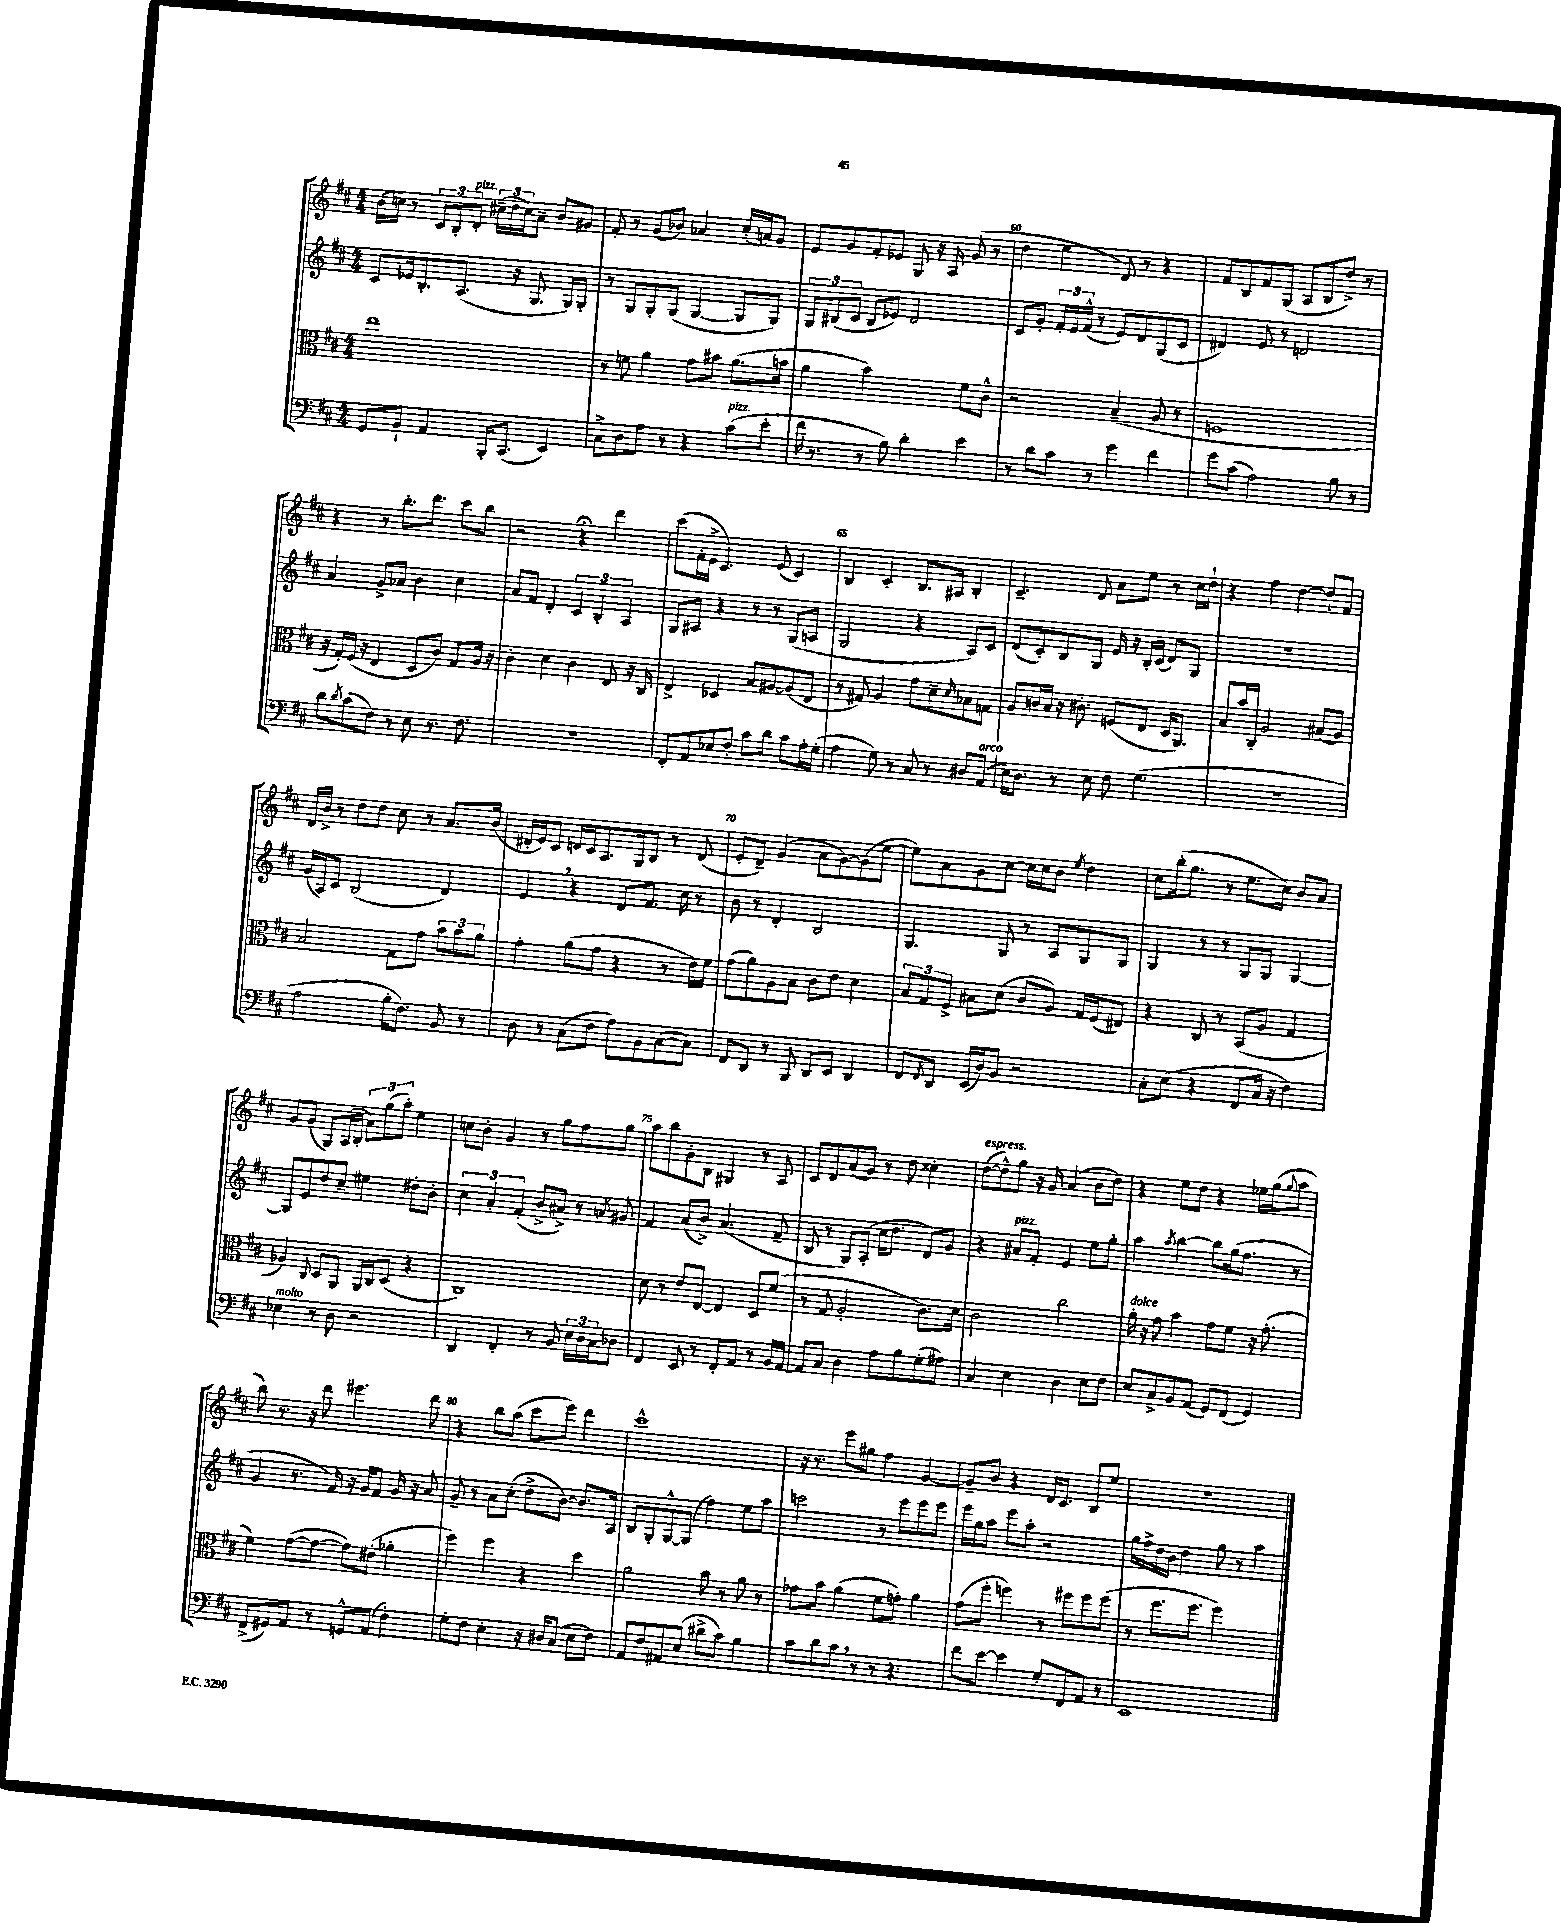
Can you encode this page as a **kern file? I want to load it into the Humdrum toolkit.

**kern	**kern	**kern	**kern
*part4	*part3	*part2	*part1
*staff4	*staff3	*staff2	*staff1
*clefF4	*clefC3	*clefG2	*clefG2
*k[f#c#]	*k[f#c#]	*k[f#c#]	*k[f#c#]
*M4/4	*M4/4	*M4/4	*M4/4
=57	=57	=57	=57
8GG/L	1ee	8c#/L	(16b\LL
.	.	.	16ccn\JJ)
8BB`/J	.	16e-X/k	8r
.	.	8.B'/	.
4AA/	.	.	12c#/L
.	.	.	12B'/
.	.	(8.A/J	.
!	!	!	!LO:TX:a:i:t=pizz.
.	.	.	12d'/J
16BBB'/KL	.	.	(24cc#X~\LL
.	.	.	24dd\
(8.CC#/J	.	16r	.
.	.	.	24cc#\J)
.	.	8.G/	8a~\J
4EE/)	.	.	8b/L
.	.	16G/KL)	.
.	.	8G'/J	8g#X/J
=58	=58	=58	=58
8C#^\L	8r	8r	8f#'/
8D\	8fn\	8G/L	8r
8A\J	4a\	8G'/	(8g/L
8r	.	(8G/J	8b-X/J)
4r	8g\L	[4G/	4a-X/
.	8b#X\J	.	.
!LO:TX:a:i:t=pizz.	!	!	!
(8c#\L	(8.a\L	8G/L]	(16cc#'/LL
.	.	.	16an/J)
8e'\J	.	8G/J)	8g/J
.	16bn\Jk	.	.
=59	=59	=59	=59
16f#\	4a\	12G/L	8e/L
8.r	.	.	.
.	.	(12B#X/	.
.	.	.	8g/
.	.	12c#/J	.
8r	2b\)	8B#/L	8f#'/
8B\)	.	8e-X/J)	8e-X/J
4d'\	.	2d/	8G/
.	.	.	16r
.	.	.	16A/
4e\	8f#\L	.	(8g/
.	8c#^^\J	.	8r
=60	=60	=60	=60
8r	2r	8c#/L	4dd\
8d\L	.	8g'/J	.
8c#\J	.	24f#'/LL	4ee\
.	.	24e/	.
.	.	(24f#^^/JJ	.
8r	.	8r	.
4g\	(4B~/	8e/L)	8d/)
.	.	8d/	8r
4f#\	8A/	(8G/	4r
.	8r	8c#/J	.
=61	=61	=61	=61
8g\L	1Fn	4d#X/)	8f#/L
(8c#\J	.	.	8B/
2A\)	.	8e/	8f#/
.	.	8r	(8G/J
.	.	2dn/	8A/L
.	.	.	8B/
8B\	.	.	8dd^/J)
8r	.	.	8r
!!LO:LB:g=z
=62	=62	=62	=62
8d\L	16r	4a/	4r
.	16G'/LL)	.	.
8qd/	.	.	.
(8c#\	(16F#/JJ	.	.
.	16r	.	.
8F#\J)	4E/	8g^/L	8r
8r	.	8a-X/J	8.bb'\L
8E\	8D/L	4b\	.
.	.	.	8.ddd\J
8.r	8c#/J)	.	.
.	8G/L	4cc#\	8ccc#\L
8.F#\	.	.	.
.	16A/Jk	.	8bb\J
.	16r	.	.
=63	=63	=63	=63
1r	4c#'\	8a/L	2r
.	.	8f#/J	.
.	4d\	4d'/	.
.	4c#\	6c#/	4r;<
.	.	6B'/	.
.	8E/	.	4ddd\
.	.	6A/	.
.	16r	.	.
.	16C#/	.	.
=64	=64	=64	=64
8FF#'/L	4E^/	8G/L	(8ccc#\L
8AA/	.	8A#X/J	16f#'\L
.	.	.	16e^\JJ
8E-X/	4D-X/	4r	4.c#/)
8F#'/J	.	.	.
8c#\L	8B/L	8r	.
8d\J	[8A#X/	8r	(8e/
8c#\L	(8A#/]	(8G/L	4c#/)
16A'\L	8E/J	8An/J	.
(16G'\JJ	.	.	.
=65	=65	=65	=65
4A\	8r	2G/	4B/
.	8G#X/)	.	.
8G\)	4A/	.	4c#'/
8r	.	.	.
8C#/	8g\L	4r	8.B/L
8r	8d~\	.	.
.	.	.	16A#X/Jk
.	16qqd/	.	.
8D#X/L	8B-X\	8A/L)	4B'/
!LO:TX:a:i:t=arco	!	!	!
(8AA/J	8Gn\J	8c#/J	.
=66	=66	=66	=66
16E\KL)	8A/L	(8d/L	4.c#~/
8.D\J	.	.	.
.	16cn/L	8c#'/)	.
.	16B/JJ	.	.
8r	16r	8B/	.
.	8.c#X'\	.	.
8E\	.	8G/J	8d/
8F#\	(8Fn/L	16e/	8a\L
.	.	16r	.
(4.G\	8E/J	16B'/LL	8ee\J
.	.	(16c#/JJ	.
.	16D/KL	8d/L)	8r
.	8.AA/J)	.	.
.	.	8G/J	16cc#\LL
.	.	.	16dd`\JJ
=67	=67	=67	=67
1r	8B/L	1r	4r
.	16b/L	.	.
.	16C#'/JJ	.	.
.	2A/	.	4ff#\
.	.	.	[4dd\
.	(8B#X/L	.	8dd`/L]
.	8A/J)	.	8f#/J
!!LO:LB:g=z
=68	=68	=68	=68
2A\	2B/	(16g/LL	16d/LL
.	.	16A/J)	16b^/JJ
.	.	8c#/J	8r
.	.	(2B/	8dd\L
.	.	.	8dd\J
16B'\KL	8G\L	.	8cc#\
8.F#\J)	.	.	.
.	8g\J	.	8r
8BB/	12b\L	4d/)	8.a/L
.	12b\	.	.
8r	.	.	.
.	12a\J	.	.
.	.	.	(16b/Jk
=69	=69	=69	=69
8D\	4g'\	4e,/	16d#X'/LL
.	.	.	16e/J)
8r	.	.	8c#/J
(8C#\L	(8a\L	4r	16dn/LL
.	.	.	16c#/J
8F#\J	8g\J	.	8.A/
8A\L)	4r	8d/L	.
.	.	.	16G/k
8BB\	.	8.f#/J	8B/J
([8C#\	8r	.	8r
.	.	16cc#\	.
8C#\J])	16e\LL)	8r	(8d/
.	16f#\JJ	.	.
=70	=70	=70	=70
8FF#/L	(8g\L	8b\	8e'/L
8DD/J	8a\)	8r	8d~/J)
8r	8A\	4d'/	(4g/
8BBB/	8B\J	.	.
8DD/L	8c#\L	2B/	8a\L
8EE/J	8e\J	.	[8g\)
4DD/	4d\	.	(8g\]
.	.	.	[8ee\J
=71	=71	=71	=71
8FF#/L	12B/L	4.G/	8ee\L])
.	12G/	.	.
8qFF#/	.	.	.
8DD/J	.	.	8a\
.	12F#^/J	.	.
(16EE/LL	8B#X\L	.	8g\
16D/J)	.	.	.
8BB/J	(8d\J	8G/	[8cc#\J
2r	8c#/L	8r	16cc#\LL]
.	.	.	16cc#\J
.	8A/J)	8A/L	8b\J
.	.	.	8qee/
.	16G/LL	8G/	4dd\
.	(16F#/J	.	.
.	8E#X/J)	8G/J	.
=72	=72	=72	=72
8C#'\L	4r	4G/	8cc#\L
(8E\J	.	.	(16bb'\k
.	.	.	8.gg\J
4r	8C#/	8r	.
.	8r	8r	8r
8FF#/L	(8BB/L	8G/L	8.ee\L
16C#/Jk	8A/J	8G/J	.
16r	.	.	16cc#\Jk)
4F#\)	4G/	[4G/	8b/L
.	.	.	8a/J
!!LO:LB:g=z
=73	=73	=73	=73
!LO:TX:a:i:t=molto	!	!	!
4E-X\	4A-X/)	8G/L]	8g/L
.	.	8e/	(8g/J
.	8qqC#/	.	.
8r	8D/L	8dd/	8G/L)
8D\	8AA/J	8cc#~/J	(16A/L
.	.	.	16B'/JJ
2r	16AA/LL	4ee#X\	12a\L)
.	16C#/J	.	.
.	.	.	(12gg\
.	(8D/J	.	.
.	.	.	12aa'\J)
.	4r	8dd#X'\L	4ee\
.	.	8b'\J	.
=74	=74	=74	=74
4DD/	1C#)	6cc#\	8ccn\L
.	.	.	8b'\J
.	.	6a'/	.
4FF#'/	.	.	4g/
.	.	(6f#'/	.
8r	.	8b^/L	8r
8BB/	.	8a#X^/J)	8gg\L
24E\LL	.	8r	8ff#\
24D\	.	.	.
24C#\J	.	.	.
.	.	8qan/	.
8D-X\J	.	8g#X/	8gg\J
=75	=75	=75	=75
4FF#/	8d\	4f#/	8aa\L
.	8r	.	8bb\
8EE/	8e/L	(8a/L	8g'\
8r	[8E/J	8b^/J)	8B\J
8FF#'/L	4E/]	(4.a/	4G#X/
8AA/J	.	.	.
8r	8D/L	.	8r
16BB/LL	(8f#/J	8f#~/	8A/
[16AA/JJ	.	.	.
=76	=76	=76	=76
8AA/L]	8r	8B/	8c#/L
8C#/J	8G/	8r	8d/
4D\	2A'/	8G/L)	(8a/
.	.	(8A'/J	8g/J)
8A\L	.	16cc#\KL	8r
.	.	8.dd\J	.
8B\	.	.	8dd\
(8G'\	8.c#\L)	8d/L)	4cc##X'\
8A#X\J)	.	8g/J	.
.	16d\Jk	.	.
=77	=77	=77	=77
!	!	!	!LO:TX:a:i:t=espress.
4C#/	2c#\	4r	([8dd\L
.	.	.	8dd^^\])
!	!	!LO:TX:a:i:t=pizz.	!
4E\	.	8a#X/L	8gg\J
.	.	8f#'/J	16r
.	.	.	16g/
4D\	2cc#\	4e/	(4a/
8E\L	.	8ee\L	8b\L
8F#\J	.	8gg'\J	8dd\J)
=78	=78	=78	=78
!	!LO:TX:a:i:t=dolce	!	!
8E/L	16a'\	4aa\	4r
.	16r	.	.
8C#^/	8g\	.	.
.	.	8qaa/	.
8BB/	4b\	[4bb\	8ee\L
(8AA/J	.	.	8dd\J
8GG/L)	8g\L	8bb\L]	4r
(8FF#/J	8f#\J	(16gg\k	.
.	.	8.ff#\J	.
4GG/)	16r	.	16ee-X\LL
.	(8.g'\	.	(16gg\J
.	.	.	8qqgg/
.	.	8r	8aa\J
!!LO:LB:g=z
=79	=79	=79	=79
(8FF#^/L	4f#\)	4g/	8bb\)
8GG#X/)	.	.	8.r
8AA/J	([8g\L	8.r	.
.	.	.	16r
8r	8g\J_	.	8ddd\
.	.	16f#/)	.
8GGn^^/L	8g\L])	16r	4.eee#X\
.	.	16g/KL	.
(8AA/J	(8e#X'\J	8f#/J	.
4F#'\)	4a-X'\	16g/	.
.	.	16r	.
.	.	8a/	8ddd\
=80	=80	=80	=80
8G'\L	4ff#\)	8g~/	4r
8F#\J	.	8r	.
4E'\	4ff#\	8a\L	8bb\L
.	.	(8cc#'\J	(8aa\J
16r	4r	8dd^\L	8ccc#\L
16D#X/KL	.	.	.
(8C#/J	.	[8b\J)	8eee\J)
8E\L	4dd\	8.b/L]	4ddd\
8F#\J)	.	.	.
.	.	16A/Jk	.
=81	=81	=81	=81
8AA/L	2a\	8B/L	1ccc#^^
8F#/	.	8G'/	.
8AA#X/	.	[8G^^/	.
(8E/J	.	(8G/J]	.
8d#X^\L	8b\	4ff#\)	.
8c#\J)	8r	.	.
4B\	8a\	8ee\L	.
.	8r	8aa\J	.
=82	=82	=82	=82
8c#\L	8g-X\L	2cccn\	16r
.	.	.	8.r
8d\	8b\J	.	.
8c#,\J	(4a\	.	8eee\L
8r	.	.	8gg#X\J
8r	8f#\L	8r	4ff#\
4.r	8gn'\J)	8eee\L	.
.	4a\	8eee\	[4g/
.	.	8eee\J	.
=83	=83	=83	=83
8f#\L	(8g\L	16eee\LL	8g~/L]
.	.	16gg\J	.
[8e\J	8ff#'\J	8aa\J	8b/J
4e\]	4ffn\)	8eee\L	4r
.	.	8aa'\J	.
8G'/L	8r	2r	16d/KL
.	.	.	8.c#/J
8FF#/	8ff#X\L	.	.
8AA/J	8ff#\	.	8B/L
8r	(8ff#\J	.	8ee/J
=84	=84	=84	=84
1EE	8r	16gg\LL	1r
.	.	16ff#^\	.
.	8.ff#\L	16dd\	.
.	.	16b\JJ	.
.	.	4dd\	.
.	8.ff#\J	.	.
.	2ff#\)	8gg\	.
.	.	8r	.
.	.	4aa\	.
==	==	==	==
*-	*-	*-	*-
